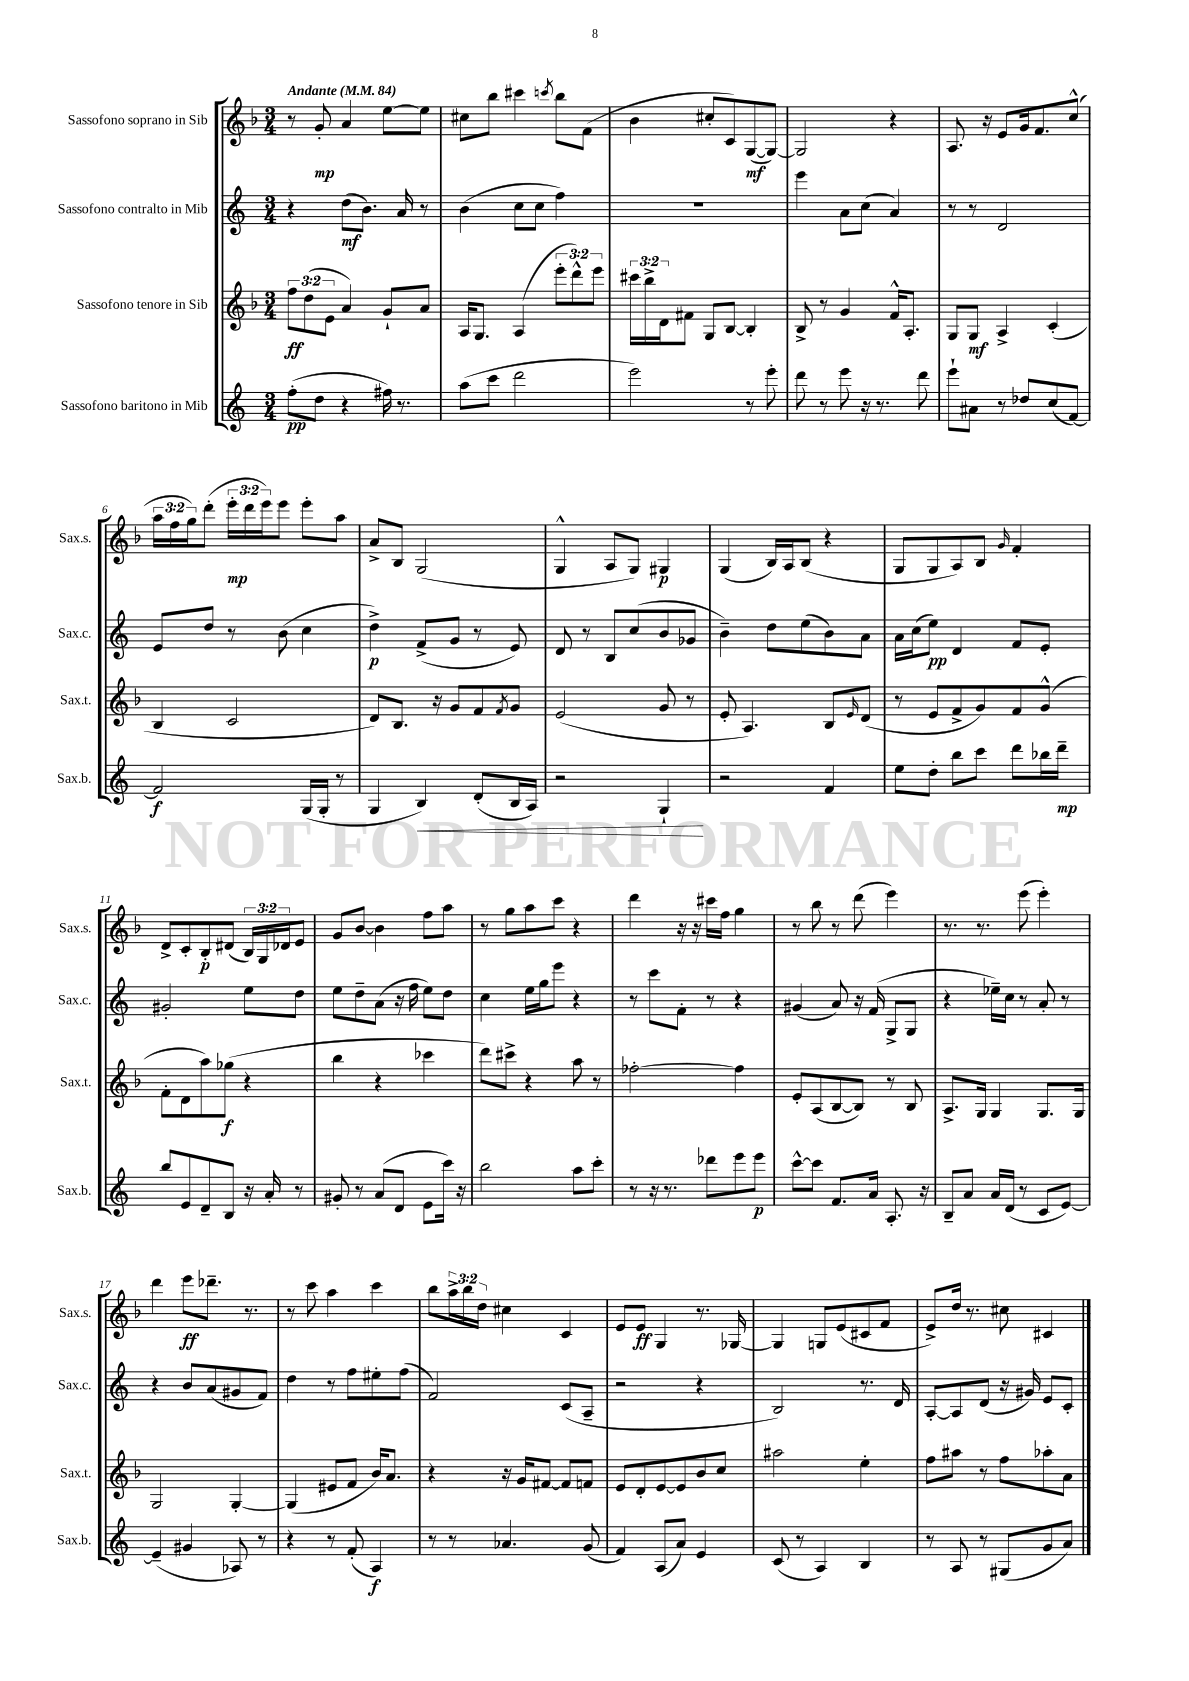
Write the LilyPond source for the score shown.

<<
\new StaffGroup <<
\new Staff = "s0" \with { instrumentName = "Sassofono soprano in Sib" shortInstrumentName = "Sax.s." } {
    \clef treble \key f \major \numericTimeSignature \time 3/4 \override Staff.TupletNumber.text = #tuplet-number::calc-fraction-text \tempo "Andante" 4 = 84
    r8 g'8-.\mp a'4 e''8~ e''8 |
    cis''8 bes''8 cis'''4 \acciaccatura { c'''8 } bes''8 f'8( |
    bes'4 cis''8-. c'8) g8~\mf( g8~) |
    g2 r4 |
    a8. r16 e'8 g'16 f'8. c''8-^( |
    \tuplet 3/2 { a''16 f''16 g''16) } d'''8-.( \tuplet 3/2 { e'''16-.\mp d'''16 e'''16) } e'''8 e'''8-. a''8 |
    a'8-> bes8 g2( |
    g4-^ a8 g8) gis4\p |
    g4( bes16) a16 bes8( r4 |
    g8 g8 a8) bes8 \grace { g'16 } f'4-. |
    d'8-> c'8-. bes8-.\p dis'8( \tuplet 3/2 { bes16) g16 des'16 } e'8 |
    g'8 bes'8~ bes'4 f''8 a''8 |
    r8 g''8 a''8 c'''8 r4 |
    d'''4 r16 r16 cis'''16 f''16 g''4 |
    r8 bes''8 r8 d'''8( e'''4) |
    r8. r8. e'''8( e'''4-.) |
    d'''4 e'''8\ff des'''8.-- r8. |
    r8 c'''8 a''4 c'''4 |
    bes''8 \tuplet 3/2 { a''16-> bes''16 d''16 } cis''4 c'4 |
    e'8 e'8\ff g4 r8. ges16~ |
    ges4 g8 e'8( cis'8 f'8 |
    e'8->) d''16 r8. cis''8 cis'4 \bar "|." |
}
\new Staff = "s1" \with { instrumentName = "Sassofono contralto in Mib" shortInstrumentName = "Sax.c." } {
    \clef treble \key c \major \numericTimeSignature \time 3/4
    r4 d''8\mf( b'8.) a'16 r8 |
    b'4( c''8 c''8 f''4) |
    R2. |
    e'''4 a'8 c''8( a'4) |
    r8 r8 d'2 |
    e'8 d''8 r8 b'8( c''4 |
    d''4->\p) f'8->( g'8 r8 e'8) |
    d'8 r8 b8 c''8( b'8 ges'8 |
    b'4--) d''8 e''8( b'8) a'8 |
    a'16 c''16( e''8\pp) d'4 f'8 e'8-. |
    gis'2-. e''8 d''8 |
    e''8 d''8-- a'8( r16 f''16 e''8) d''8 |
    c''4 e''16 g''16 e'''8 r4 |
    r8 c'''8 f'8-. r8 r4 |
    gis'4( a'8) r16 f'16( g8-> g8 |
    r4 ees''16--) c''16 r8 a'8-. r8 |
    r4 b'8 a'8( gis'8 f'8) |
    d''4 r8 f''8 eis''8-. f''8( |
    f'2) c'8( a8-- |
    r2 r4 |
    b2) r8. d'16 |
    a8~-. a8 d'8( r16 gis'16) e'8 c'8-. \bar "|." |
}
\new Staff = "s2" \with { instrumentName = "Sassofono tenore in Sib" shortInstrumentName = "Sax.t." } {
    \clef treble \key f \major \numericTimeSignature \time 3/4 \override Staff.TupletNumber.text = #tuplet-number::calc-fraction-text
    \tuplet 3/2 { f''8\ff d''8( e'8 } a'4) g'8-! a'8 |
    a16 g8. a4( \tuplet 3/2 { e'''8-. d'''8-^) e'''8 } |
    \tuplet 3/2 { cis'''16 bes''16-> d'16 } fis'8 g8 bes8~ bes4-. |
    bes8-> r8 g'4 f'16-^ a8.-. |
    g8 g8\mf a4-> c'4-.( |
    bes4 c'2 |
    d'8) bes8. r16 g'8 f'8 \acciaccatura { f'8 } g'8 |
    e'2( g'8 r8 |
    e'8-. a4.) bes8 \grace { e'16 } d'8( |
    r8 e'8 f'8-> g'8) f'8 g'8-^( |
    f'8-. d'8 a''8) ges''8\f( r4 |
    bes''4 r4 ces'''4 |
    d'''8) cis'''8-> r4 a''8 r8 |
    fes''2~-. fes''4 |
    e'8-. a8( bes8~ bes8) r8 bes8 |
    a8.-> g16 g4 g8. g16 |
    g2 g4~-. |
    g4( eis'8 f'8 bes'16) a'8. |
    r4 r16 g'16 fis'8~ fis'8 f'8 |
    e'8 d'8-. e'8~ e'8 bes'8 c''8 |
    ais''2 e''4-. |
    f''8 ais''8 r8 f''8 aes''8-. a'8 \bar "|." |
}
\new Staff = "s3" \with { instrumentName = "Sassofono baritono in Mib" shortInstrumentName = "Sax.b." } {
    \clef treble \key c \major \numericTimeSignature \time 3/4
    f''8-.\pp( d''8 r4 fis''16) r8. |
    a''8( c'''8 d'''2 |
    e'''2) r8 e'''8-. |
    d'''8 r8 e'''8 r16 r8. d'''8 |
    e'''8-! ais'8 r8 des''8 c''8( f'8~) |
    f'2\f g16( g16-. r8 |
    g4 b4\<) d'8-.( b16 a16) |
    r2 g4-!\! |
    r2 f'4 |
    e''8 d''8-. b''8 c'''8 d'''8 bes''16 d'''16--\mp |
    b''8 e'8 d'8-- b8 r16 a'16-. r8 |
    gis'8-. r8 a'8( d'8 e'8 c'''16) r16 |
    b''2 a''8 c'''8-. |
    r8 r16 r8. des'''8 e'''8 e'''8\p |
    c'''8~-^ c'''8 f'8. a'16 a8.-. r16 |
    b8-- a'8 a'16 d'16( r8 c'8 e'8~) |
    e'4--( gis'4 aes8) r8 |
    r4 r8 f'8-.( a4\f) |
    r8 r8 aes'4. g'8( |
    f'4) a8( a'8) e'4 |
    c'8( r8 a4) b4 |
    r8 a8 r8 gis8( g'8 a'8) \bar "|." |
}
>>
>>
